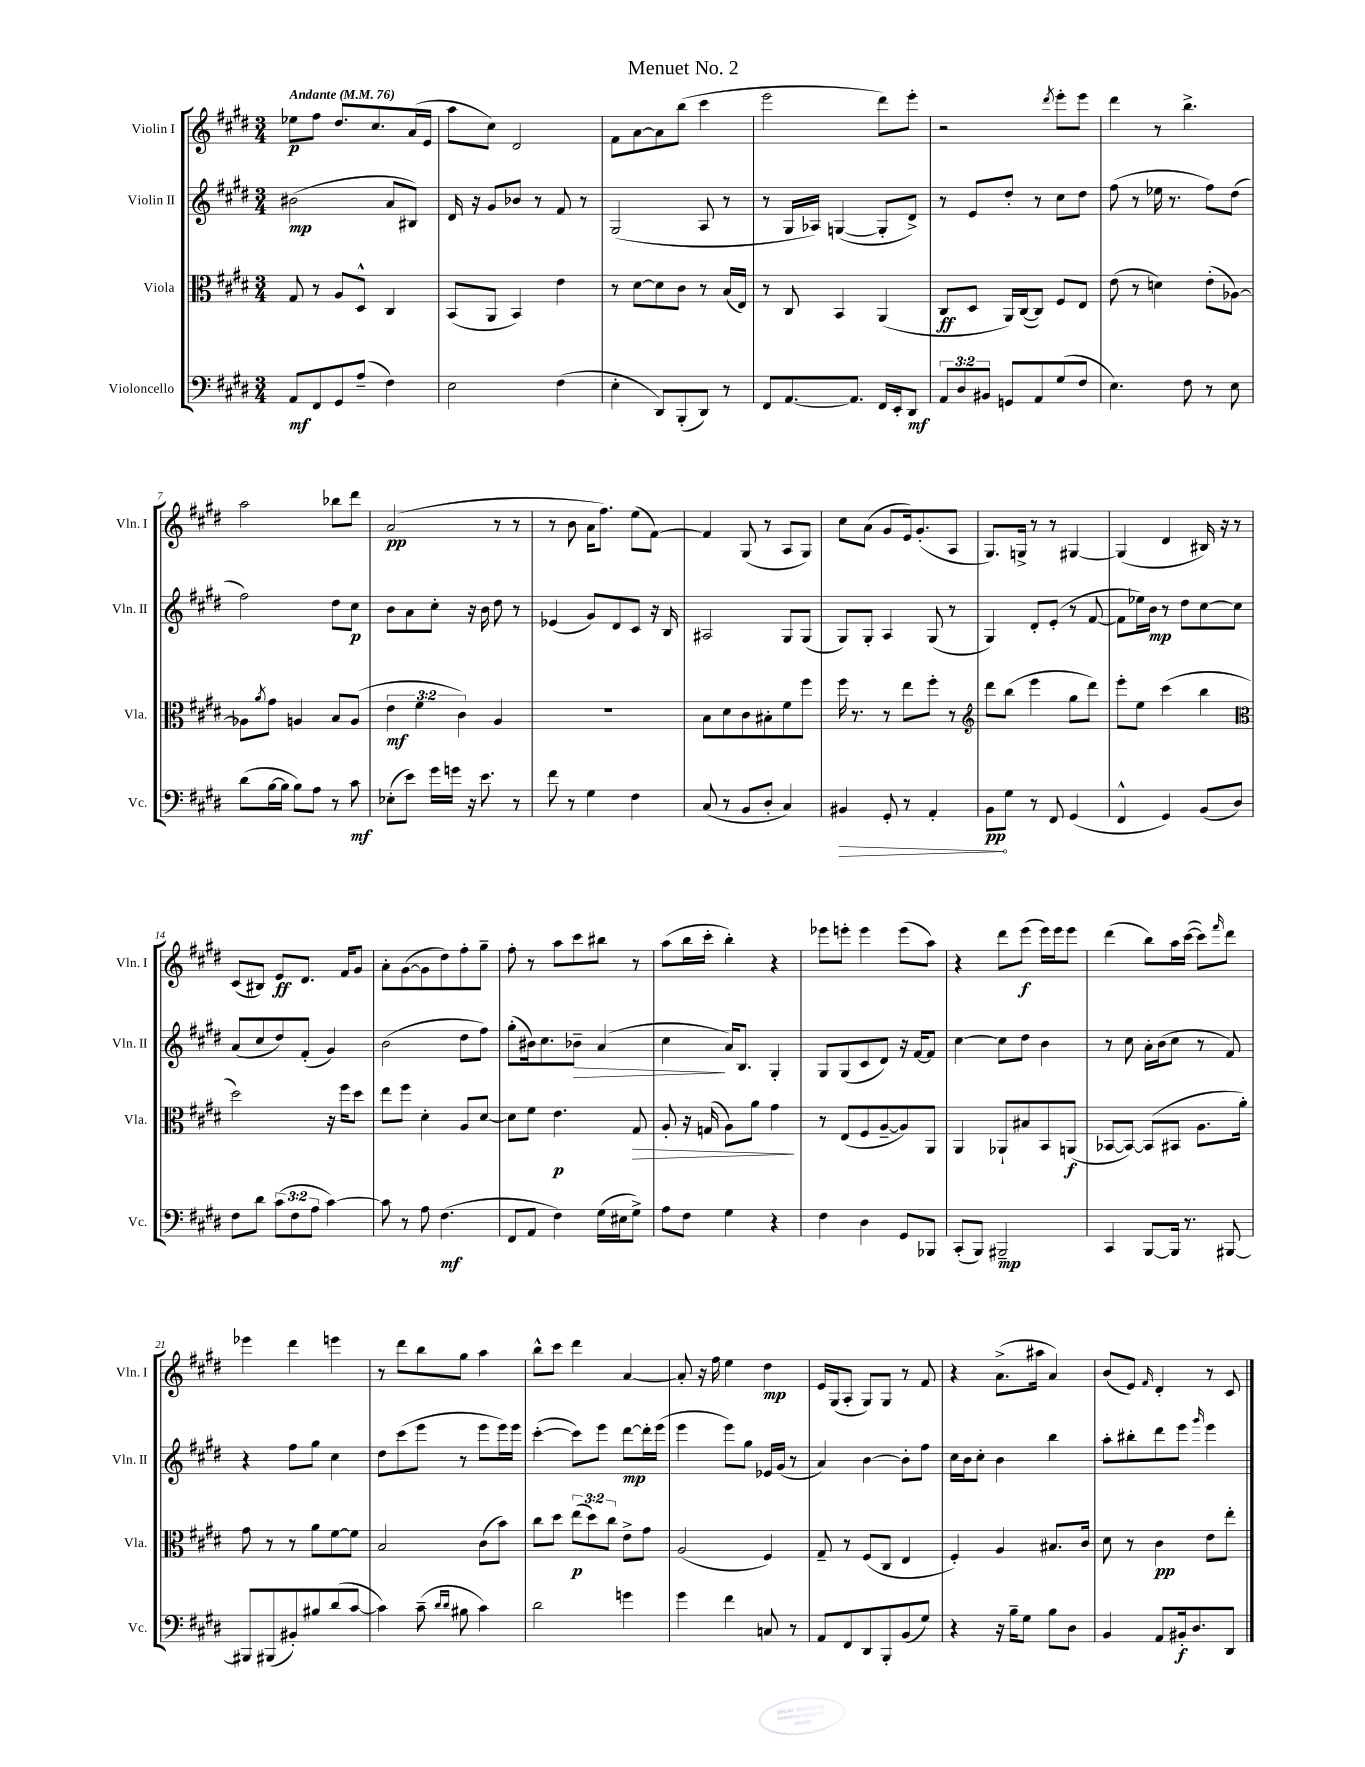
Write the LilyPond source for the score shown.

\header { title = "Menuet No. 2" }
<<
\new StaffGroup <<
\new Staff = "s0" \with { instrumentName = "Violin I" shortInstrumentName = "Vln. I" } {
    \clef treble \key e \major \numericTimeSignature \time 3/4 \tempo "Andante" 4 = 76
    ees''8\p fis''8 dis''8. cis''8. a'16( e'16 |
    a''8 cis''8) dis'2 |
    fis'8 a'8~ a'8 b''8( cis'''4 |
    e'''2 dis'''8) e'''8-. |
    r2 \acciaccatura { dis'''8 } e'''8-. e'''8 |
    dis'''4 r8 b''4.-> |
    a''2 bes''8 dis'''8 |
    a'2\pp( r8 r8 |
    r8 b'8 a'16 fis''8.) e''8( fis'8~) |
    fis'4 gis8( r8 a8 gis8) |
    cis''8 a'8( gis'8 e'16) gis'8.-.( a8 |
    gis8.) g16-> r8 r8 gis4~ |
    gis4( dis'4 bis16) r16 r8 |
    cis'8( bis8) e'8\ff dis'8. fis'16 gis'8 |
    a'8-. gis'8~( gis'8 dis''8) fis''8-. gis''8-- |
    fis''8-. r8 a''8 cis'''8 bis''8 r8 |
    a''8( b''16 cis'''16-. b''4-.) r4 |
    ees'''8 e'''8-. e'''4 e'''8( a''8) |
    r4 dis'''8 e'''8\f( e'''16) e'''16 e'''8 |
    dis'''4( b''8) a''16 cis'''16~( cis'''8) \grace { fis'''16 } dis'''8 |
    ees'''4 dis'''4 e'''4 |
    r8 dis'''8 b''8 gis''8 a''4 |
    b''8-^ cis'''8 dis'''4 a'4~ |
    a'8-. r16 fis''16 e''4 dis''4\mp |
    e'16 gis16( a8-. gis8) gis8 r8 fis'8 |
    r4 a'8.->( ais''16 a'4) |
    b'8( e'8) \grace { fis'16 } dis'4-. r8 cis'8 \bar "|." |
}
\new Staff = "s1" \with { instrumentName = "Violin II" shortInstrumentName = "Vln. II" } {
    \clef treble \key e \major \numericTimeSignature \time 3/4
    bis'2\mp( a'8 bis8) |
    dis'16 r16 gis'8 bes'8 r8 fis'8 r8 |
    gis2( a8 r8 |
    r8 gis16 aes16) g4~( g8-. dis'8->) |
    r8 e'8 dis''8-. r8 cis''8 dis''8 |
    fis''8( r8 ees''16 r8. fis''8) dis''8( |
    fis''2) dis''8 cis''8\p |
    b'8 a'8 cis''8-. r16 b'16 dis''8 r8 |
    ees'4( gis'8) dis'8 cis'8 r16 b16 |
    ais2 gis8 gis8( |
    gis8) gis8-. a4 gis8( r8 |
    gis4) dis'8-. e'8-.( r8 fis'8~ |
    fis'8 ees''16) b'16\mp r8 dis''8 cis''8~ cis''8 |
    a'8( cis''8 dis''8) fis'8-.( gis'4) |
    b'2( dis''8 fis''8) |
    gis''8-.( bis'16) cis''8. bes'8--\> a'4( |
    cis''4\! a'16) b8. gis4-. |
    gis8 gis8( cis'8 dis'8) r16 fis'16~ fis'8 |
    cis''4~ cis''8 dis''8 b'4 |
    r8 cis''8 a'16-. b'16( cis''8 r8 fis'8) |
    r4 fis''8 gis''8 cis''4 |
    dis''8 cis'''8( e'''8 r8 e'''8 e'''16) e'''16 |
    cis'''4~-.( cis'''8) e'''8 dis'''8~\mp dis'''16-. e'''16( |
    e'''4 e'''8) gis''8 ees'16 gis'16( r8 |
    a'4) b'4~ b'8-. fis''8 |
    cis''16 b'16 cis''8-. b'4 b''4 |
    a''8-. bis''8-. dis'''8 e'''8 \grace { gis'''16 } e'''4 \bar "|." |
}
\new Staff = "s2" \with { instrumentName = "Viola" shortInstrumentName = "Vla." } {
    \clef alto \key e \major \numericTimeSignature \time 3/4 \override Staff.TupletNumber.text = #tuplet-number::calc-fraction-text
    gis8 r8 a8 dis8-^ cis4 |
    b,8( a,8 b,4) e'4 |
    r8 dis'8~ dis'8 cis'8 r8 b16( e16) |
    r8 cis8 b,4 a,4( |
    cis8\ff dis8 a,16) cis16~( cis8) fis8 e8 |
    e'8( r8 d'4) e'8-.( aes8~) |
    aes8 \acciaccatura { a'8 } gis'8 a4 b8 a8( |
    \tuplet 3/2 { e'4\mf fis'4 cis'4) } a4 |
    R2. |
    b8 dis'8 cis'8 bis8-. fis'8 fis''8 |
    fis''16 r8. r8 e''8 fis''8-. r8 |
    \clef treble dis'''8 b''8( e'''4 gis''8 dis'''8) |
    e'''8-. e''8 cis'''4( b''4 |
    \clef alto dis''2) r16 fis''16 dis''8 |
    e''8 fis''8 dis'4-. a8 dis'8~ |
    dis'8 fis'8 e'4.\p gis8\> |
    a8-. r16 g16( a8) a'8 gis'4\! |
    r8 e8( fis8 a8~-- a8) a,8 |
    a,4 aes,8-! bis8 b,8 a,8\f( |
    bes,8~ bes,8~) bes,8( bis,8 a8. a'16-.) |
    gis'8 r8 r8 a'8 fis'8~ fis'8 |
    b2 cis'8( b'8) |
    cis''8 dis''8 \tuplet 3/2 { e''8\p( dis''8) cis''8 } e'8-> gis'8 |
    a2( fis4) |
    gis8-- r8 fis8( cis8 e4 |
    fis4-.) a4 bis8. cis'16 |
    dis'8 r8 cis'4\pp e'8 e''8-. \bar "|." |
}
\new Staff = "s3" \with { instrumentName = "Violoncello" shortInstrumentName = "Vc." } {
    \clef bass \key e \major \numericTimeSignature \time 3/4 \override Staff.TupletNumber.text = #tuplet-number::calc-fraction-text
    a,8\mf fis,8 gis,8 a8--( fis4) |
    e2 fis4( |
    e4-. dis,8) b,,8-.( dis,8) r8 |
    fis,8 a,8.~ a,8. fis,16 e,16-. dis,8\mf |
    \tuplet 3/2 { a,8 dis8 bis,8 } g,8 a,8 gis8( fis8 |
    e4.) fis8 r8 e8 |
    dis'8( b16~ b16 b8) a8 r8 cis'8\mf |
    ees8-.( e'8) gis'16 g'16 r16 e'8. r8 |
    fis'8 r8 gis4 fis4 |
    cis8( r8 b,8 dis8-. cis4) |
    \once \override Hairpin.circled-tip = ##t bis,4\> gis,8-. r8 a,4-. |
    b,8\pp\! gis8 r8 fis,8 gis,4( |
    fis,4-^ gis,4) b,8( dis8) |
    fis8 dis'8 \tuplet 3/2 { cis'8( fis8 a8 } cis'4~) |
    cis'8 r8 a8 fis4.\mf( |
    fis,8 a,8 fis4) gis16( eis16 gis8->) |
    a8 fis8 gis4 r4 |
    fis4 dis4 gis,8 bes,,8 |
    cis,8-.( b,,8) bis,,2--\mp |
    cis,4 b,,8~ b,,16 r8. bis,,8~ |
    bis,,8 bis,,8( bis,8-.) bis8 dis'8( cis'8~ |
    cis'4) cis'8--( \grace { dis'16 dis'16 } bis8 cis'4) |
    dis'2 g'4 |
    gis'4 fis'4 c8 r8 |
    a,8 fis,8 dis,8 b,,8-. b,8( gis8) |
    r4 r16 b16-- gis8 b8 dis8 |
    b,4 a,8 bis,16-.\f dis8. dis,8 \bar "|." |
}
>>
>>
